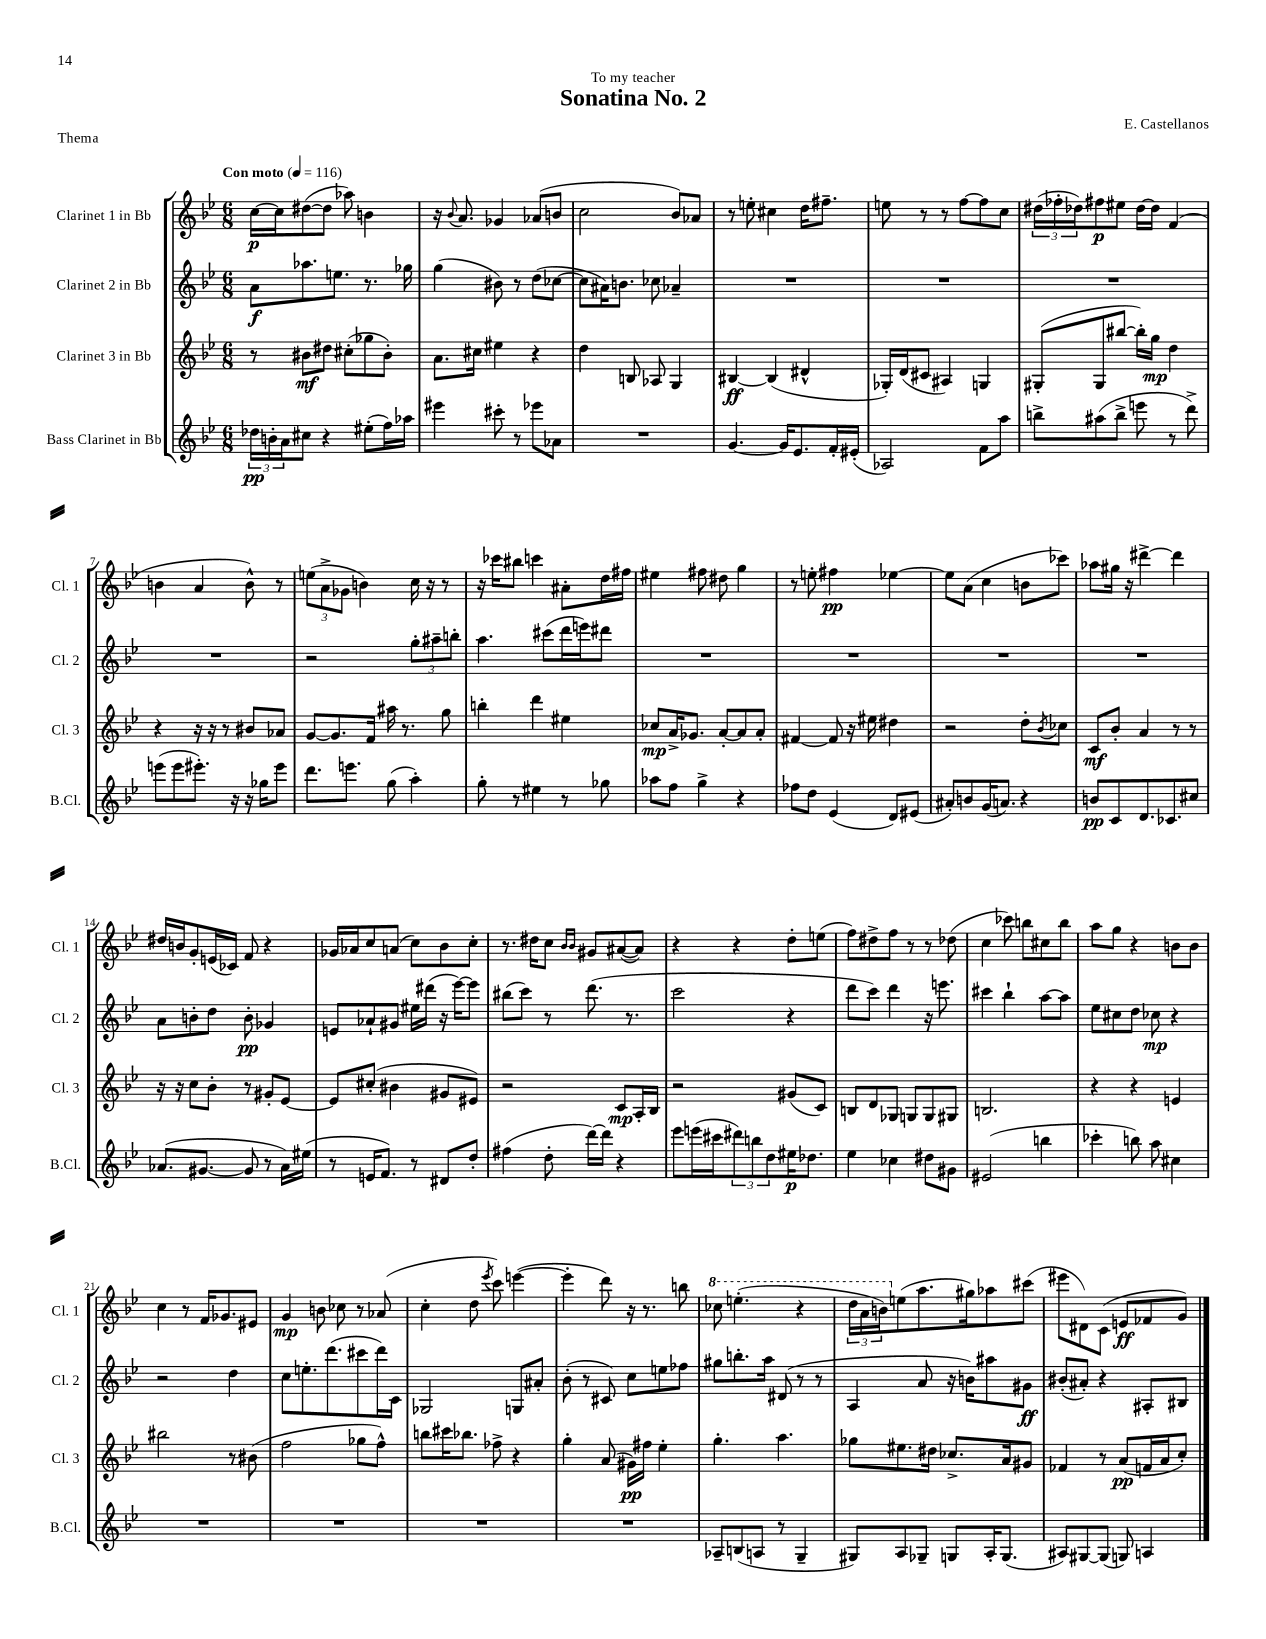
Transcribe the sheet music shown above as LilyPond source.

\header { title = "Sonatina No. 2" composer = "E. Castellanos" dedication = "To my teacher" piece = "Thema" }
<<
\new StaffGroup <<
\new Staff = "s0" \with { instrumentName = "Clarinet 1 in Bb" shortInstrumentName = "Cl. 1" } {
    \clef treble \key bes \major \numericTimeSignature \time 6/8 \tempo "Con moto" 4 = 116
    c''16~\p c''16 dis''8~( dis''8 aes''8) b'4 |
    r16 \appoggiatura { bes'8 } a'8. ges'4 aes'8( b'8 |
    c''2 bes'8) aes'8 |
    r8 e''8-. cis''4 d''16 fis''8.-- |
    e''8 r8 r8 f''8~ f''8 c''8 |
    \tuplet 3/2 { dis''16( fes''16-. des''16) } fis''8\p eis''8 des''16~ des''16 f'4( |
    b'4 a'4 b'8-^) r8 |
    \tuplet 3/2 { e''8( a'8-> ges'8 } b'4) c''16 r16 r8 |
    r16 ces'''16 bis''8 c'''4 ais'8-. d''16 fis''16 |
    eis''4 fis''8 dis''8 g''4 |
    r8 e''8-. fis''4\pp ees''4~ |
    ees''8 a'8( c''4 b'8 ces'''8) |
    aes''8 gis''16 r16 dis'''4~-> dis'''4 |
    dis''16 b'16 g'8-. e'16( ces'16) f'8 r4 |
    ges'16 aes'16 c''8 a'8( c''8) bes'8 c''8-. |
    r8. dis''16 c''8 \grace { bes'16 bes'16 } gis'8 ais'8~( ais'8) |
    r4 r4 d''8-. e''8( |
    f''8) dis''8-> f''8 r8 r8 des''8( |
    c''4 ces'''8) b''8 cis''8 b''8 |
    a''8 g''8 r4 b'8 b'8 |
    c''4 r8 f'16 ges'8. eis'8 |
    g'4\mp b'8 ces''8 r8 aes'8( |
    c''4-. d''8 \acciaccatura { ees'''8 } c'''8) e'''4~( |
    e'''4-. d'''8) r16 r8. b''8 |
    \ottava #1 ces'''8 e'''4.-.( r4 |
    \tuplet 3/2 { d'''16 a''16 b''16) \ottava #0 } e''8( a''8. gis''16) aes''8 cis'''8( |
    eis'''8 dis'8) c'8( e'8\ff fes'8 g'8) \bar "|." |
}
\new Staff = "s1" \with { instrumentName = "Clarinet 2 in Bb" shortInstrumentName = "Cl. 2" } {
    \clef treble \key bes \major \numericTimeSignature \time 6/8
    a'8\f aes''8. e''8. r8. ges''16 |
    g''4( bis'8) r8 d''8( ces''8~ |
    ces''8 ais'16) b'8. ces''8 aes'4-- |
    R2. |
    R2. |
    R2. |
    R2. |
    r2 \tuplet 3/2 { g''8-. ais''8-- b''8-. } |
    a''4. cis'''8( d'''16 e'''16) dis'''8 |
    R2. |
    R2. |
    R2. |
    R2. |
    a'8 b'8-. d''8 b'8-.\pp ges'4 |
    e'8 aes'8-! gis'8 eis''16 dis'''16( r16 ees'''16~) ees'''8 |
    bis''8( c'''8) r8 d'''8.( r8. |
    c'''2 r4 |
    d'''8 c'''8) d'''4 r16 e'''8. |
    cis'''4 bes''4-! a''8~ a''8 |
    ees''8 cis''8 d''8 ces''8\mp r4 |
    r2 d''4 |
    c''8 e''8.-. d'''8.( cis'''8 d'''16) c'16 |
    ges2 g8 ais'8-. |
    bes'8-.( r8 cis'8) c''8 e''8 fes''8 |
    gis''8 b''8.-. a''16 dis'8( r8 r8 |
    a4 a'8 r16 b'16) ais''8 gis'8\ff |
    bis'8-.( ais'8-.) r4 ais8-. bis8 \bar "|." |
}
\new Staff = "s2" \with { instrumentName = "Clarinet 3 in Bb" shortInstrumentName = "Cl. 3" } {
    \clef treble \key bes \major \numericTimeSignature \time 6/8
    r8 bis'8\mf dis''8 cis''8-.( ges''8 bis'8-.) |
    a'8. cis''16 eis''4 r4 |
    d''4 b8 aes8 g4 |
    bis4~\ff bis4( dis'4-^ |
    ges16-.) d'16( cis'8 ais4) g4 |
    gis8-.( gis8 bis''8~ bis''16-.) g''16\mp d''4 |
    r4 r16 r16 r8 bis'8 aes'8 |
    g'8~ g'8. f'16 ais''16 r8. g''8 |
    b''4-. d'''4 eis''4 |
    ces''8\mp a'16-> ges'8. a'8~-. a'8 a'8-. |
    fis'4~ fis'8 r16 eis''16 dis''4 |
    r2 d''8-. \acciaccatura { bes'8 } ces''8 |
    c'8\mf bes'8-. a'4 r8 r8 |
    r16 r16 c''8 bes'8-. r8 gis'8-. ees'8~ |
    ees'8 cis''8-.( bis'4 gis'8 eis'8) |
    r2 c'8\mp a16-. bes16 |
    r2 gis'8( c'8) |
    b8 d'8 ges8 g8 g8 gis8 |
    b2. |
    r4 r4 e'4 |
    bis''2 r8 bis'8( |
    f''2 ges''8 f''8-^) |
    b''8 cis'''16 bes''8. fes''8-> r4 |
    g''4-. a'8( gis'16\pp) fis''16 ees''4-. |
    g''4.-. a''4. |
    ges''8 eis''8. dis''16 ces''8.-> a'16 gis'8 |
    fes'4 r8 a'8\pp( f'16 a'16 c''8-.) \bar "|." |
}
\new Staff = "s3" \with { instrumentName = "Bass Clarinet in Bb" shortInstrumentName = "B.Cl." } {
    \clef treble \key bes \major \numericTimeSignature \time 6/8
    \tuplet 3/2 { des''16\pp b'16-. a'16 } cis''8 r4 eis''8-.( f''16) aes''16 |
    eis'''4 cis'''8-. r8 ees'''8 aes'8 |
    R2. |
    g'4.~ g'16 ees'8. f'16-. eis'16-.( |
    aes2) f'8 a''8 |
    b''8-> ais''8( b''8-> e'''8 r8 d'''8->) |
    e'''8( e'''8 eis'''8.-.) r16 r16 ges''16 eis'''8 |
    d'''8. e'''8. g''8( a''4-.) |
    g''8-. r8 eis''4 r8 ges''8 |
    aes''8 f''8 g''4-> r4 |
    fes''8 d''8 ees'4( d'8) eis'8( |
    ais'8-.) b'8 g'16( a'8.) r4 |
    b'8\pp c'8 d'8. ces'8. cis''8 |
    aes'8.( gis'8.~ gis'8 r8 aes'16) eis''16( |
    r8 e'16 f'8.) r8 dis'8 d''8-. |
    fis''4( d''8-. d'''16~) d'''16 r4 |
    ees'''8 e'''16( cis'''16 \tuplet 3/2 { dis'''8) b''8 d''8 } eis''16\p des''8. |
    ees''4 ces''4 dis''8 gis'8 |
    eis'2( b''4 |
    ces'''4-. b''8) a''8 cis''4 |
    R2. |
    R2. |
    R2. |
    R2. |
    aes8-- b8( a8 r8 g4-- |
    gis8) a8 ges8-- g8 a16-. g8.( |
    ais8) gis8~ gis8( g8) a4 \bar "|." |
}
>>
>>
